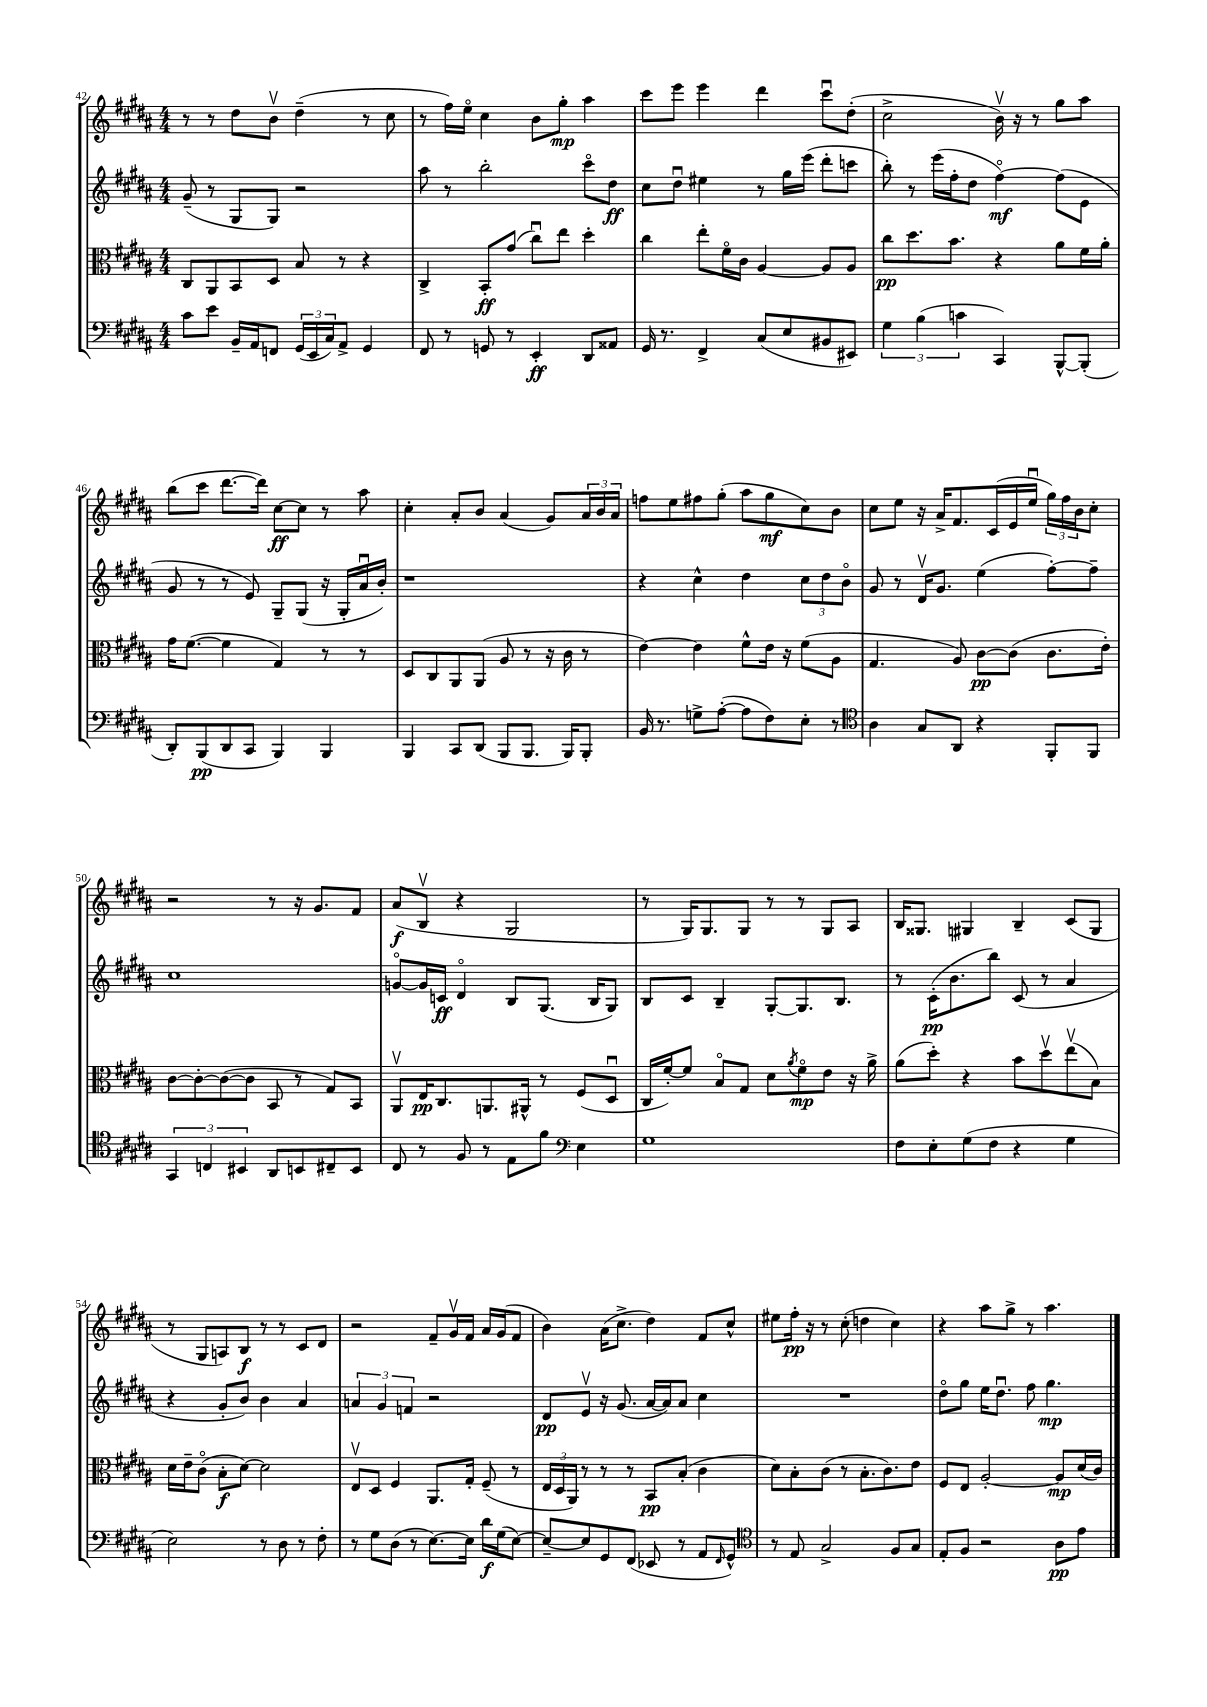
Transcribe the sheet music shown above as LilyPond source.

<<
\new StaffGroup <<
\new Staff = "s0" {
    \clef treble \key b \major \numericTimeSignature \time 4/4
    r8 r8 dis''8 b'8\upbow dis''4--( r8 cis''8 |
    r8 fis''16) e''16\flageolet cis''4 b'8 gis''8-.\mp ais''4 |
    cis'''8 e'''8 e'''4 dis'''4 cis'''8\downbow dis''8-.( |
    cis''2-> b'16\upbow) r16 r8 gis''8 ais''8 |
    b''8( cis'''8 dis'''8.~ dis'''16) cis''8~\ff cis''8 r8 ais''8 |
    cis''4-. ais'8-. b'8 ais'4( gis'8) \tuplet 3/2 { ais'16 b'16 ais'16 } |
    f''8 e''8 fis''8 gis''8-.( ais''8 gis''8\mf cis''8) b'8 |
    cis''8 e''8 r16 ais'16-> fis'8. cis'16( e'16 e''16\downbow \tuplet 3/2 { gis''16) fis''16 b'16 } cis''8-. |
    r2 r8 r16 gis'8. fis'8 |
    ais'8\f( b8\upbow r4 gis2 |
    r8 gis16) gis8. gis8 r8 r8 gis8 ais8 |
    b16 gisis8. gis4 b4-- cis'8( gis8 |
    r8 gis8 a8) b8\f r8 r8 cis'8 dis'8 |
    r2 fis'8-- gis'16\upbow fis'16 ais'16 gis'16( fis'8 |
    b'4) ais'16( cis''8.-> dis''4) fis'8 cis''8-^ |
    eis''8 fis''16-.\pp r16 r8 cis''8-.( d''4 cis''4) |
    r4 ais''8 gis''8-> r8 ais''4. \bar "|." |
}
\new Staff = "s1" {
    \clef treble \key b \major \numericTimeSignature \time 4/4
    gis'8--( r8 gis8 gis8) r2 |
    ais''8 r8 b''2-. cis'''8\flageolet dis''8\ff |
    cis''8 dis''8\downbow eis''4 r8 gis''16 e'''16( dis'''8-. c'''8 |
    b''8-.) r8 e'''16( fis''16-. dis''8 fis''4~\flageolet\mf) fis''8( e'8 |
    gis'8 r8 r8 e'8) gis8-- gis8( r16 gis16-. ais'16\downbow b'16-.) |
    r1 |
    r4 cis''4-^ dis''4 \tuplet 3/2 { cis''8 dis''8 b'8\flageolet } |
    gis'8 r8 dis'16\upbow gis'8. e''4( fis''8~-.) fis''8-- |
    cis''1 |
    g'8~\flageolet g'16 c'16\ff dis'4\flageolet b8 gis8.( b16 gis8) |
    b8 cis'8 b4-- gis8~-. gis8. b8. |
    r8 cis'16-.\pp( b'8. b''8) cis'8( r8 ais'4 |
    r4 gis'8-. b'8) b'4 ais'4 |
    \tuplet 3/2 { a'4 gis'4 f'4 } r2 |
    dis'8\pp e'8\upbow r16 gis'8.( ais'16~ ais'16) ais'8 cis''4 |
    R1 |
    dis''8\flageolet gis''8 e''16 dis''8.\downbow fis''8 gis''4.\mp \bar "|." |
}
\new Staff = "s2" {
    \clef alto \key b \major \numericTimeSignature \time 4/4
    cis8 ais,8 b,8 dis8 b8 r8 r4 |
    cis4-> b,8-.\ff gis'8( cis''8\downbow) e''8 dis''4-. |
    cis''4 e''8-. fis'16\flageolet cis'16 ais4~ ais8 ais8 |
    cis''8\pp dis''8. b'8. r4 ais'8 fis'16 ais'16-. |
    gis'16 fis'8.~( fis'4 gis4) r8 r8 |
    dis8 cis8 ais,8 ais,8( ais8 r8 r16 cis'16 r8 |
    e'4~) e'4 fis'8-^ e'16 r16 fis'8( ais8 |
    gis4. ais8) cis'8~\pp cis'8( cis'8. e'16-.) |
    cis'8~ cis'8~-. cis'8~( cis'8 b,8 r8 gis8) b,8 |
    ais,8\upbow e16\pp cis8. a,8. ais,16-^ r8 fis8( dis8\downbow |
    cis16 fis'16~-.) fis'8 b8\flageolet gis8 dis'8 \acciaccatura { ais'8 } fis'8\flageolet\mp e'8 r16 ais'16-> |
    ais'8( dis''8-.) r4 b'8 dis''8\upbow e''8\upbow( b8) |
    dis'16 e'16-- cis'8\flageolet( b8-.\f dis'8~) dis'2 |
    e8\upbow dis8 fis4 ais,8. gis16-. fis8--( r8 |
    \tuplet 3/2 { e16 dis16 ais,16) } r8 r8 r8 b,8\pp b8-.( cis'4 |
    dis'8) b8-. cis'8( r8 b8.-. cis'8.) e'8 |
    fis8 e8 ais2~-. ais8\mp dis'16( cis'16) \bar "|." |
}
\new Staff = "s3" {
    \clef bass \key b \major \numericTimeSignature \time 4/4
    cis'8 e'8 b,16-- ais,16 f,8 \tuplet 3/2 { gis,16( e,16 cis16) } ais,8-> gis,4 |
    fis,8 r8 g,8 r8 e,4-.\ff dis,8 aisis,8 |
    gis,16 r8. fis,4-> cis8( e8 bis,8 eis,8) |
    \tuplet 3/2 { gis4 b4( c'4 } cis,4) b,,8~-^ b,,8-.( |
    dis,8-.) b,,8\pp( dis,8 cis,8 b,,4) b,,4 |
    b,,4 cis,8 dis,8( b,,8 b,,8. b,,16) b,,8-. |
    b,16 r8. g8-> ais8~-.( ais8 fis8) e8-. r8 |
    \clef tenor ais4 gis8 ais,8 r4 fis,8-. fis,8 |
    \tuplet 3/2 { gis,4 c4 bis,4 } ais,8 b,8 cis8-- b,8 |
    cis8 r8 fis8 r8 e8 fis'8 \clef bass e4 |
    gis1 |
    fis8 e8-. gis8( fis8 r4 gis4 |
    e2) r8 dis8 r8 fis8-. |
    r8 gis8 dis8( r8 e8.~) e16 dis'16\f gis16( e8~) |
    e8~-- e8 gis,8 fis,8( ees,8 r8 ais,8 \grace { fis,16 } gis,8-^) |
    \clef tenor r8 e8 gis2-> fis8 gis8 |
    e8-. fis8 r2 ais8\pp e'8 \bar "|." |
}
>>
>>
\layout { \context { \Score currentBarNumber = #42 } }
